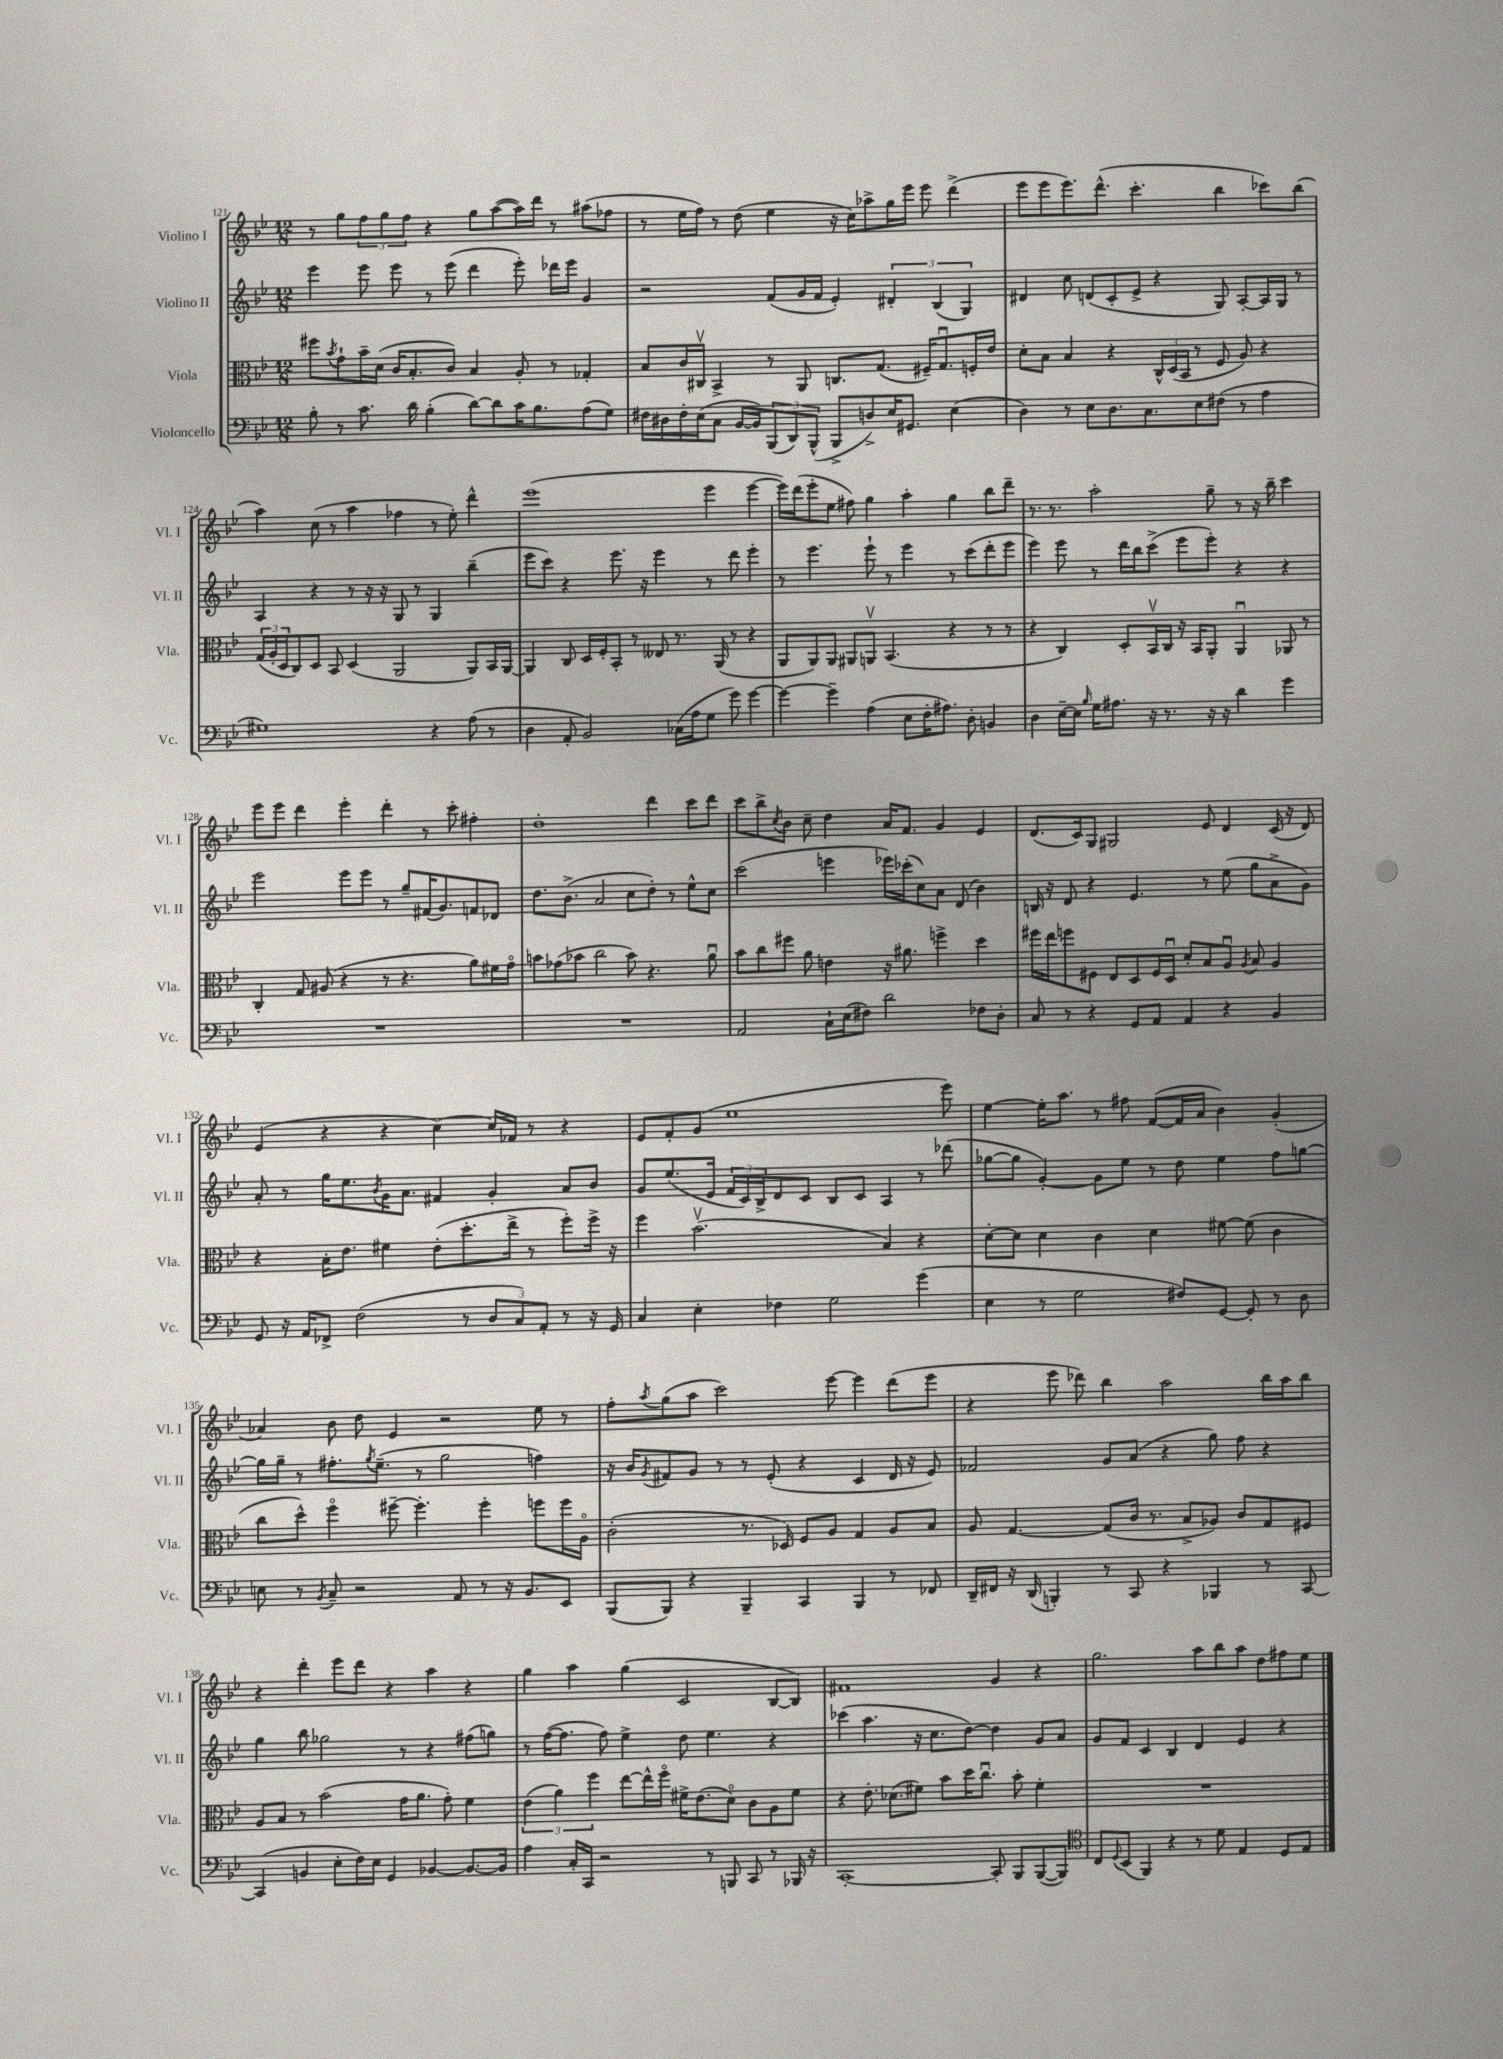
<<
\new StaffGroup <<
\new Staff = "s0" \with { instrumentName = "Violino I" shortInstrumentName = "Vl. I" } {
    \clef treble \key bes \major \numericTimeSignature \time 12/8
    r8 g''8 \tuplet 3/2 { f''8 g''8 f''8 } r4 g''8 a''8~( a''16) d'''16 r8 ais''8( fes''8 |
    r8 ees''16 f''16) r8 d''8( ees''4 r16 c''16) aes''8-> g''16 ees'''16 ees'''8 d'''4->( |
    ees'''8 ees'''8 ees'''8.) d'''8.-^( c'''4.-. bes''4 ces'''8) bes''8( |
    a''4) c''8( r8 a''4 fes''4 r8 ees''8-.) d'''4-^ |
    ees'''1( ees'''4 ees'''4~ |
    ees'''16) d'''16( ees'''8-. ees''8 fis''8) g''4 a''4-. g''4 bes''8 d'''8-- |
    r8. r8. a''2-. g''8-- r8 r16 bes''16-- c'''4 |
    ees'''8 ees'''8 d'''4 ees'''4-. d'''4-. r8 c'''8-. fis''4-. |
    d''1-. d'''4 c'''8 d'''8 |
    c'''8 bes''8-> \acciaccatura { c''8 } bes'8 c''8-- d''4 a'16 f'8. g'4 ees'4 |
    d'8.( c'16) g8 gis2 ees'8 d'4 c'16( r16 d'8) |
    ees'4( r4 r4 c''4~) c''16 fes'16 r8 r4 |
    ees'8 f'8-. g'8( ees''1 ees'''8) |
    ees''4~ ees''16-. a''8. r8 fis''8 f'8~( f'16 a'16 bes'4) g'4-.( |
    aes'4) bes'8 d''8 ees'4 r2 ees''8 r8 |
    f''8-. \acciaccatura { a''8 } g''8( a''8 c'''2) ees'''8~ ees'''4 d'''8( ees'''8 |
    r4 ees'''8 des'''8) bes''4 a''2 bes''16 a''16 bes''8 |
    r4 d'''4-. ees'''8 d'''8 r4 a''4 r4 |
    g''4 a''4 g''4( c'2 bes8~ bes8) |
    fis'1 g'4 r4 |
    g''2. a''8 bes''8 a''8 d''8 fis''8 ees''8 \bar "|." |
}
\new Staff = "s1" \with { instrumentName = "Violino II" shortInstrumentName = "Vl. II" } {
    \clef treble \key bes \major \numericTimeSignature \time 12/8
    ees'''4 ees'''8 ees'''8 r8 ees'''8( d'''4 ees'''8-.) des'''16 ees'''16 g'4 |
    r2 f'8( g'16 f'16 ees'4-.) \tuplet 3/2 { dis'4-. bes4( g4) } |
    dis'4 c''8 d'8( c'8-. ees'8-> r4 g8) a8~-. a16 g16 r8 |
    a4 r4 r8 r16 r16 g8 r8 g4 bes''4--( |
    ees'''8 c'''8) r4 ees'''8. r16 ees'''4 r8 d'''8 ees'''4-. |
    r8 ees'''4. ees'''8-! r8 ees'''4 r8 c'''8( d'''8-. ees'''8 |
    ees'''4) ees'''8 r8 d'''16 bes''16 c'''8->( ees'''8 ees'''8-.) r4 r4 |
    ees'''2 ees'''8 ees'''8 r8 g''8-- fis'16( g'8.) f'8 des'8 |
    d''8. bes'8.->( a'2 c''8 d''8-.) r8 ees''8-^ c''8 |
    c'''2( e'''4 ees'''16) ces'''16-.( c''8) a'8 d'8( bes'4) |
    b16 r16 d'8 r4 ees'4. r8 ees''8( g''8 a'8-> g'8) |
    a'8-. r8 g''16 ees''8. \acciaccatura { bes'8 } g'16 a'8. fis'4 g'4-. a'8 bes'8 |
    g'8 ees''8.( ees'16 \tuplet 3/2 { f'16 c'16) bes16-> } d'8 c'8 bes8 c'8 a4 r8 des'''8( |
    ges''8~ ges''8 g'4~-.) g'8 ees''8 r8 d''8 ees''4 f''8 g''8~ |
    g''16 g''16-- r8 fis''8.-. \acciaccatura { g''8 } ees''8.--( r8 g''2 f''4) |
    r16 bes'16 \acciaccatura { g'8 } fis'8 g'8 r8 r8 ees'8-.( r4 c'4 d'16 r16 ees'8) |
    fes'2 g'8 a'8( r4 g''8) f''8 r4 |
    g''4 bes''8 ges''2 r8 r4 fis''8( g''8) |
    r8 f''16~( f''8. f''8) ees''4-> d''8 ees''4. r4 |
    ces'''4( a''4. r16 c''8. d''8~) d''4 g'8 a'8 |
    g'8 f'8 c'4 bes4 d'4 ees'4 r4 \bar "|." |
}
\new Staff = "s2" \with { instrumentName = "Viola" shortInstrumentName = "Vla." } {
    \clef alto \key bes \major \numericTimeSignature \time 12/8
    fis''8 \acciaccatura { bes'8 } g'8-! bes'16-- d'16( c'16 bes8.-. c'8) bes4 a8-. r8 ges4-. |
    bes8 c'16 cis16\upbow bes,4-> r8 a,8 c8. g8.( fis16--) g8.\downbow f16-. ees'16 |
    d'8-. bes8 bes4 r4 \tuplet 3/2 { c16-^ d16( bes,16 } r8 f8 a8) r4 |
    \tuplet 3/2 { g16( a16-. d16 } c8) d8 bes,8 d4( a,2 a,8) bes,16 a,16~ |
    a,4 c8 d16 f16-. bes,8-. r8 eeses8 r8. a,16( r8 r4 |
    a,8 a,8) a,8 ais,8 a,8\upbow bes,4.( r4 r8 r8 |
    r4 c4) d8-. bes,16\upbow c16 r16 bes,16 a,8-. a,4\downbow aes,8 r8 |
    c4-. g8 ais8( r4 r8 r4. a'8) fis'16 g'16\flageolet |
    b'8 ges'8( bes'8 c''2 bes'8) r4. a'8\downbow |
    bes'8 c''8 fis''8 a'8 e'4 r16 ais'8. f''4-> d''4 |
    fis''16 ees''16 f''8 fis8 ees8 d8 fis16 d16\downbow d'8-. bes8 a8\downbow \acciaccatura { a8 } bes8 a4 |
    r4 bes16-. ees'8. fis'4 ees'8-.( d''8.-. ees''16-> r8 f''8-.) f''16-> r16 |
    f''4 bes'2.\upbow( bes4) r4 |
    d'8~-. d'8 d'4 c'4 d'4 fis'8~ fis'8( c'4 |
    c''8 d''8-^) f''4\flageolet fis''8~-- fis''4.-. fis''4-. f''8 f''16 a16\flageolet |
    c'2-.( r8. des16) f8 a8 g4 a8 bes8 |
    a8 g4.~ g8( c'16 r8. bes8-> aes8) c'8 g8 fis8 |
    a8 bes8 r8 bes'2( g'16 a'8. g'8-.) f'4 |
    \tuplet 3/2 { ees'4( a'4) f''4 } ees''8~ ees''16-^ f''16\flageolet fis'16-> ees'8.( d'8\flageolet) c'8 a8 fis'8 |
    r4 ees'8.-. des'8.( fis'8) bes'8 d''16 c''8.\downbow bes'8-. fis'4-. |
    R1. \bar "|." |
}
\new Staff = "s3" \with { instrumentName = "Violoncello" shortInstrumentName = "Vc." } {
    \clef bass \key bes \major \numericTimeSignature \time 12/8
    bes8-. r8 c'8. d'16 bes4-.( d'8~) d'8 c'16 bes8. a8( g8) |
    fis16 dis16 fis16-. ees16( c8 bes,16~ bes,16) \tuplet 3/2 { bes,,8( d,8) bes,,8-^( } bes,,8-> d8->) ees16 gis,8. ees4( |
    d4) r8 ees8 d8. c8. ees8 fis8( r8 a4 |
    gis1) r4 a8( r8 |
    d4 a,8-. bes,2) ces16( a16 g8 g'8) g'4~ |
    g'4~ g'4-- a4( ees8 f16-. ais8.) d8-. b,4 |
    d4 ees16~-- ees16 \grace { bes16 } g16 ais8. r16 r8. r16 r16 d'4 g'4 |
    R1. |
    R1. |
    a,2 c16-! ees16( fis8) d'2 fes8 d8-. |
    c8 r8 r4 g,8 a,8 a,4 r4 bes,4 |
    g,8 r16 a,16 fes,8-> f2( r8 \tuplet 3/2 { d8 c8) a,8-. } r8 r16 g,16 |
    c4 ees4-. fes4 g2 g'4( |
    ees4 r8 g2 fis8) g,8~ g,8-. r8 d8 |
    e8 r8 \acciaccatura { bes,8 } c8-- r2 a,8 r8 r16 bes,8. ees,8 |
    bes,,8( bes,,8) r4 bes,,4-- c,4 bes,,4 r8 fes,8 |
    d,16-- fis,16 r16 d,16( b,,4-.) r8 c,8 r4 bes,,4 r8 c,8~ |
    c,4( b,4 ees8-. f16) ees16 g,4 bes,4~ bes,8.~ bes,16 |
    a4 c16-. c,16 r2 r8 b,,8 c,8 r8 bes,,16 r16 |
    c,1~-. c,8-. bes,,8 bes,,8~( bes,,8) |
    \clef tenor c8 \appoggiatura { d8 } bes,8( f,4) r4 r8 d'8 ees4 d8 ees8 \bar "|." |
}
>>
>>
\layout { \context { \Score currentBarNumber = #121 } }
